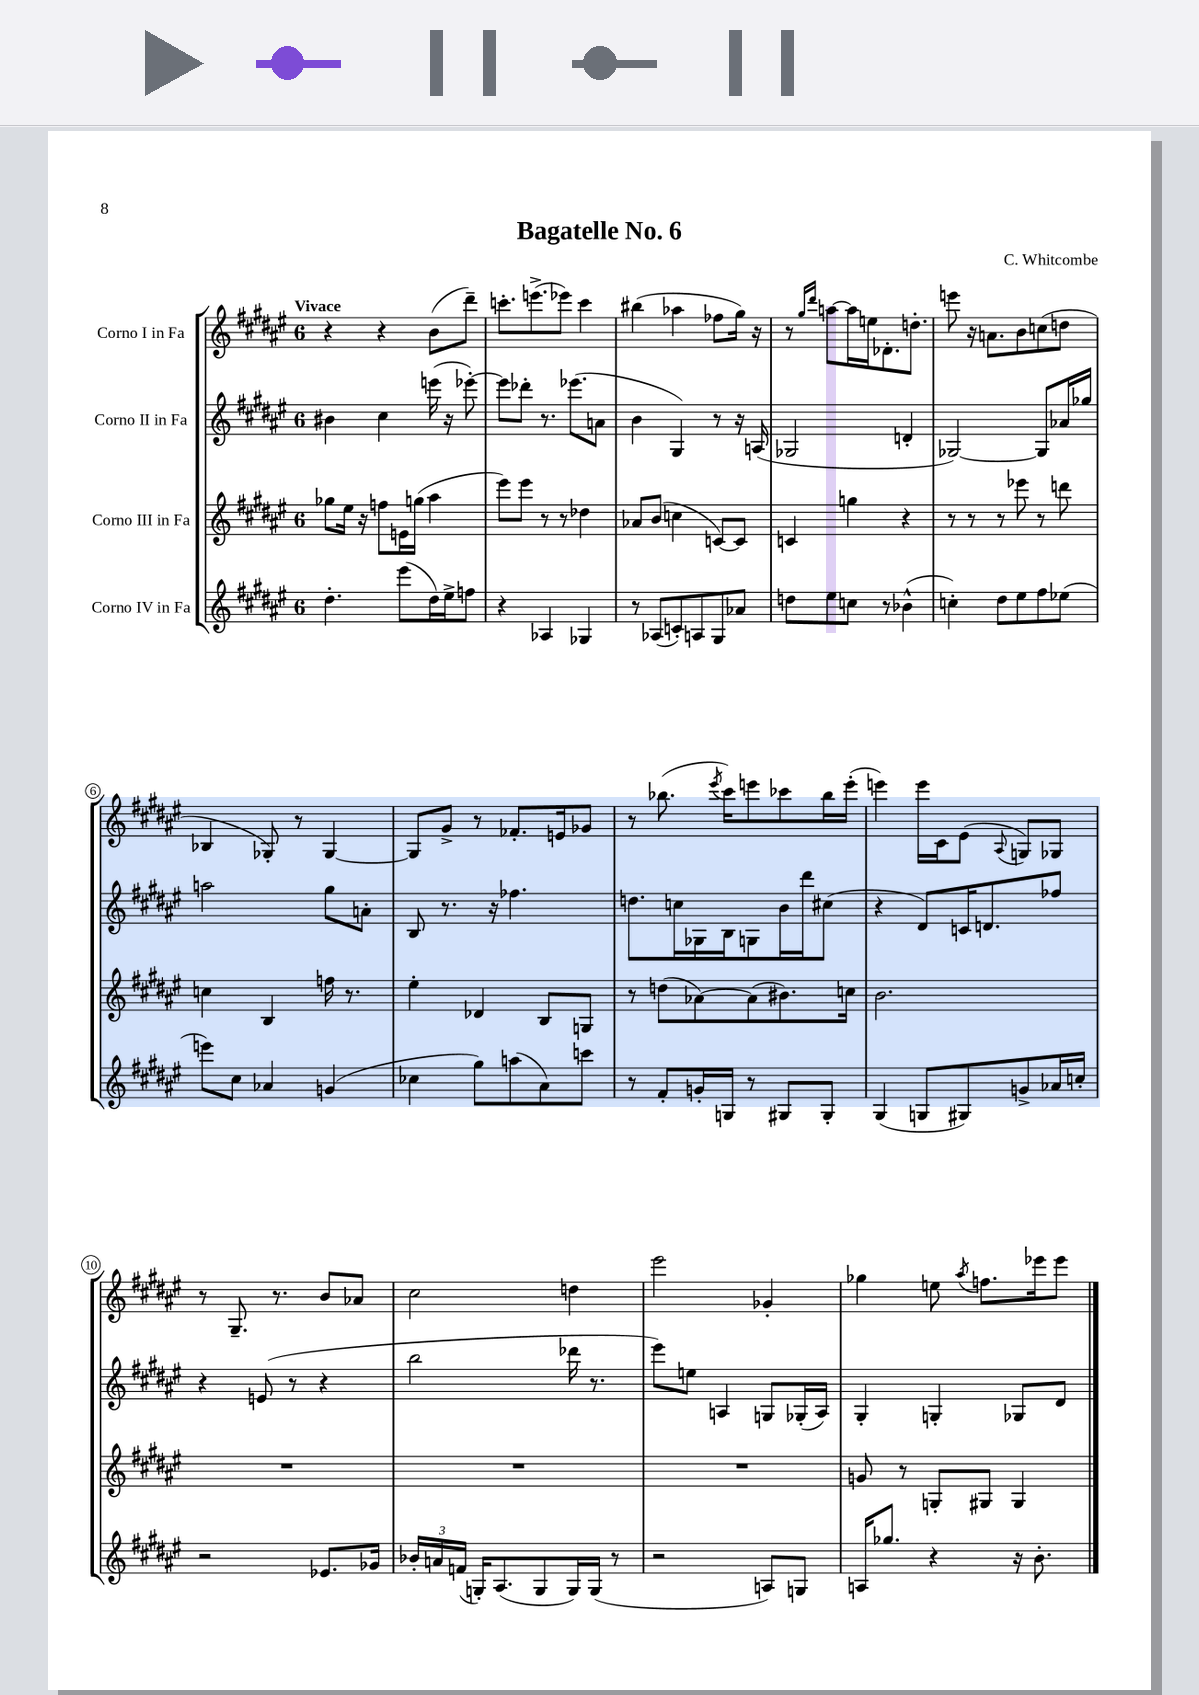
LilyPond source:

\header { title = "Bagatelle No. 6" composer = "C. Whitcombe" }
<<
\new StaffGroup <<
\new Staff = "s0" \with { instrumentName = "Corno I in Fa" } {
    \clef treble \key fis \major \once \override Staff.TimeSignature.style = #'single-digit \time 6/8 \tempo "Vivace"
    \autoBeamOff r4 r4 b'8[( dis'''8]--) |
    c'''8.[-. e'''8.->( ees'''8]) c'''4 |
    bis''4( aes''4 fes''8[ gis''16]) r16 |
    r8 \grace { gis''16[ dis'''16] } a''8[~ a''16 e''16 des'8.-. d''8.]-. |
    e'''8 r16 a'8.[ b'8 c''8( d''8] |
    bes4 ges8-.) r8 ges4~ |
    ges8[ gis'8]-> r8 fes'8.[-. e'16 ges'8] |
    r8 bes''8.( \acciaccatura { eis'''8 } cis'''16[) e'''8 ces'''8 bes''16 e'''16]-.( |
    e'''4) e'''16[ cis'16 eis'8]( \appoggiatura { ais8 } g8[) ges8] |
    r8 gis8.-- r8. b'8[ aes'8] |
    cis''2 d''4 |
    eis'''2 ges'4-. |
    ges''4 e''8 \acciaccatura { ais''8 } f''8.[ ees'''16 ees'''8] \bar "|." |
}
\new Staff = "s1" \with { instrumentName = "Corno II in Fa" } {
    \clef treble \key fis \major \once \override Staff.TimeSignature.style = #'single-digit \time 6/8
    \autoBeamOff bis'4 cis''4 e'''16( r16 ees'''8~-.) |
    ees'''8[ des'''8]-. r8. ees'''8.[( a'8] |
    b'4 gis4) r8 r16 a16( |
    ges2 d'4-. |
    ges2~) ges8[ aes'16 ges''16] |
    a''2 gis''8[ a'8]-. |
    b8 r8. r16 fes''4. |
    d''8.[ c''16 ges16 b16 g8 b'16 dis'''16 cis''8]( |
    r4 dis'8[) c'16 d'8. fes''8] |
    r4 e'8( r8 r4 |
    b''2 des'''16 r8. |
    eis'''8[) e''8] a4 g8[ ges16-.( a16]) |
    gis4-. g4-. ges8[ dis'8] \bar "|." |
}
\new Staff = "s2" \with { instrumentName = "Corno III in Fa" } {
    \clef treble \key fis \major \once \override Staff.TimeSignature.style = #'single-digit \time 6/8
    \autoBeamOff ges''8[ eis''16] r16 f''8[ e'16 g''16]( ais''4 |
    eis'''8[) eis'''8] r8 r8 des''4 |
    aes'8[ b'8]( c''4 c'8[~) c'8] |
    c'4 g''4 r4 |
    r8 r8 r8 ees'''8 r8 d'''8 |
    c''4 b4 f''16 r8. |
    eis''4-. des'4 b8[ g8] |
    r8 d''8[( aes'8~) aes'8( bis'8.) c''16] |
    b'2. |
    R2. |
    R2. |
    R2. |
    g'8 r8 g8[-. gis8] gis4 \bar "|." |
}
\new Staff = "s3" \with { instrumentName = "Corno IV in Fa" } {
    \clef treble \key fis \major \once \override Staff.TimeSignature.style = #'single-digit \time 6/8
    \autoBeamOff dis''4.-. eis'''8[( dis''16) eis''16-> f''8] |
    r4 aes4 ges4 |
    r8 aes8[( c'8-.) a8 gis8 aes'8] |
    d''8[ eis''8 c''8] r8 bes'4-^( |
    c''4-.) dis''8[ eis''8 fis''8 ees''8]( |
    e'''8[) cis''8] aes'4 g'4( |
    ces''4 gis''8[) a''8( ais'8) c'''8] |
    r8 fis'8[-. g'16-. g16] r8 gis8[ gis8]-. |
    gis4( g8[ gis8) g'8-> aes'16 c''16]-. |
    r2 ees'8.[ ges'16] |
    \tuplet 3/2 { bes'16[-. a'16 f'16]( } g16[-.) ais8.( g8 g16) g16]( r8 |
    r2 a8[) g8] |
    a16[ ges''8.] r4 r16 b'8.-. \bar "|." |
}
>>
>>
\layout { \context { \Score \override BarNumber.stencil = #(make-stencil-circler 0.1 0.3 ly:text-interface::print) } }
